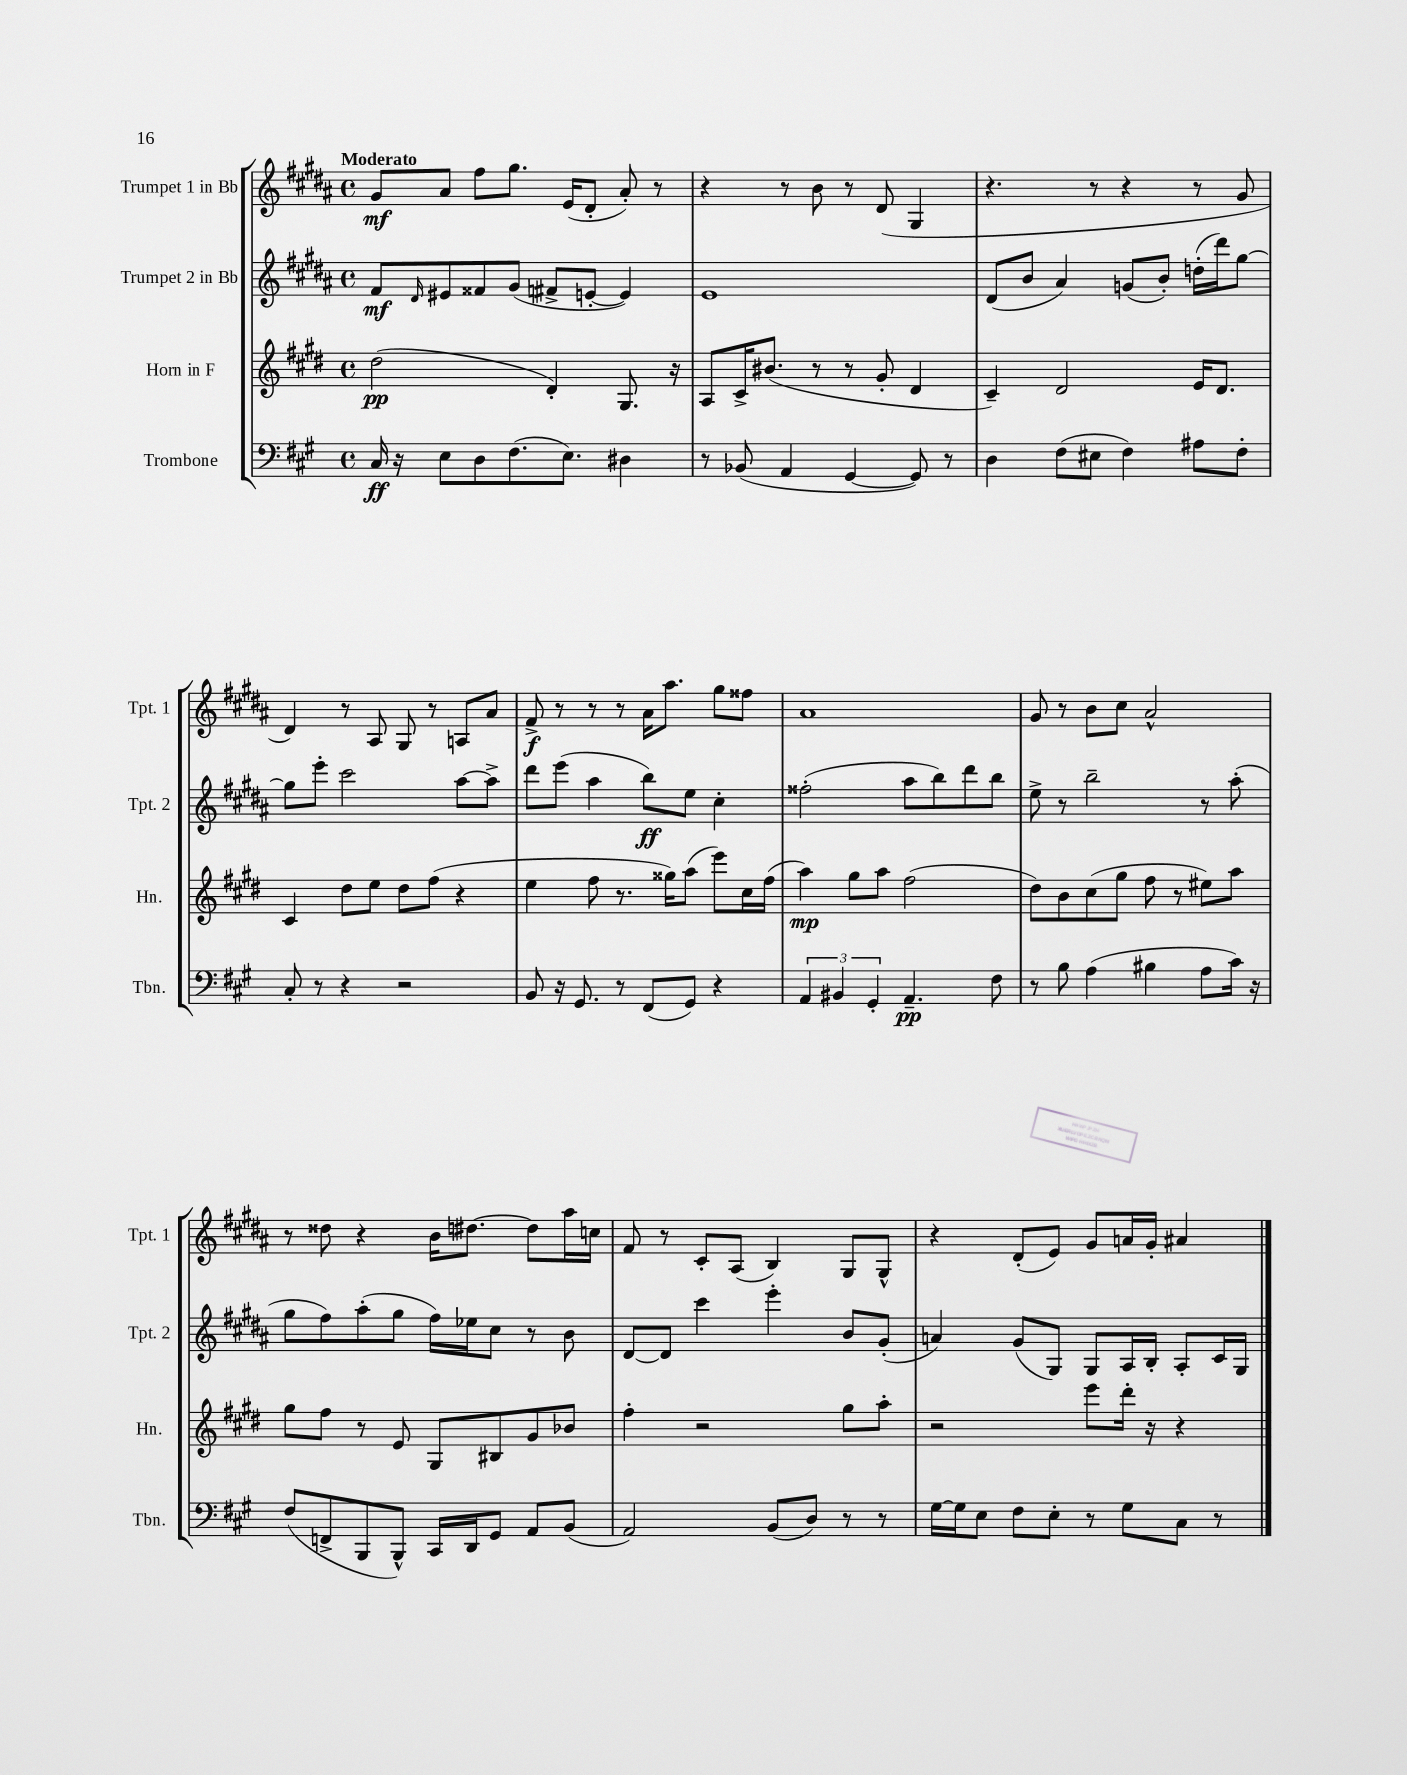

**kern	**kern	**kern	**kern
*staff4	*staff3	*staff2	*staff1
*clefF4	*clefG2	*clefG2	*clefG2
*k[f#c#g#]	*k[f#c#g#d#]	*k[f#c#g#d#a#]	*k[f#c#g#d#a#]
*M4/4	*M4/4	*M4/4	*M4/4
*met(c)	*met(c)	*met(c)	*met(c)
16C#/	(2dd#\	8f#/L	8g#/L
16r	.	.	.
.	.	16qqd#/	.
8E\L	.	8e#/	8a#/J
8D\	.	8f##/	8ff#\L
(8.F#\	.	(8g#/J	8.gg#\J
.	4d#'/)	8f#^/L	.
8.E\J)	.	.	(16e/LK
.	.	[8e'/J	8d#'/J
4D#\	8.G#/	4e/])	8a#'/)
.	.	.	8r
.	16r	.	.
=	=	=	=
8r	8A/L	1e	4r
(8BB-/	16c#^/K	.	.
.	(8.b#/J	.	.
4AA/	.	.	8r
.	8r	.	8b\
[4GG#/	8r	.	8r
.	8g#'/	.	(8d#/
8GG#/])	4d#/	.	4G#/
8r	.	.	.
=	=	=	=
4D\	4c#~/)	(8d#/L	4.r
.	.	8b/J	.
(8F#\L	2d#/	4a#/)	.
8E#\J	.	.	8r
4F#\)	.	(8g/L	4r
.	.	8b'/J)	.
8A#\L	16e/LK	(16dd'\LL	8r
.	8.d#/J	16ddd#\J)	.
8F#'\J	.	[8gg#\J	8g#/
=	=	=	=
8C#'/	4c#/	8gg#\]L	4d#/)
8r	.	8eee'\J	.
4r	8dd#\L	2ccc#\	8r
.	8ee\J	.	8A#/
2r	8dd#\L	.	8G#/
.	(8ff#\J	.	8r
.	4r	[8aa#\L	8A/L
.	.	8aa#^\]J	8a#/J
=	=	=	=
8BB/	4ee\	8ddd#\L	8f#^/
16r	.	(8eee\J	8r
8.GG#/	.	.	.
.	8ff#\	4aa#\	8r
8r	8.r	.	8r
(8FF#/L	.	8bb\L)	16a#\LK
.	16gg##\LK)	.	8.aa#\J
8GG#/J)	(8aa\J	8ee\J	.
4r	8eee\L)	4cc#'\	8gg#\L
.	16cc#\L	.	8ff##\J
.	(16ff#\JJ	.	.
=	=	=	=
6AA/	4aa\)	(2ff##'\	1a#
6BB#/	.	.	.
.	8gg#\L	.	.
6GG#'/	.	.	.
.	8aa\J	.	.
4.AA~/	(2ff#\	8aa#\L	.
.	.	8bb\)	.
.	.	8ddd#\	.
8F#\	.	8bb\J	.
=	=	=	=
8r	8dd#\L)	8ee^\	8g#/
8B\	8b\	8r	8r
(4A\	(8cc#\	2bb~\	8b\L
.	8gg#\J	.	8cc#\J
4B#\	8ff#\	.	2a#^^/
.	8r	.	.
8A\L	8ee#\L)	8r	.
16c#\Jk)	8aa\J	(8aa#'\	.
16r	.	.	.
=	=	=	=
(8F#/L	8gg#\L	8gg#\L	8r
8FF^/	8ff#\J	8ff#\)	8dd##\
8BBB/	8r	(8aa#'\	4r
8BBB^^/J)	8e/	8gg#\J	.
16CC#/LL	8G#/L	16ff#\LL)	16b\LK
16DD/J	.	16ee-\J	[8.dd#\J
8GG#/J	8B#/	8cc#\J	.
8AA/L	8g#/	8r	8dd#\]L
(8BB/J	8b-/J	8b\	16aa#\L
.	.	.	16cc\JJ
=	=	=	=
2AA/)	4ff#'\	[8d#/L	8f#/
.	.	8d#/]J	8r
.	2r	4ccc#\	8c#'/L
.	.	.	(8A#/J
(8BB/L	.	4eee'\	4B/)
8D/J)	.	.	.
8r	8gg#\L	8b/L	8G#/L
8r	8aa'\J	(8g#'/J	8G#^^/J
=	=	=	=
[16G#\LL	2r	4a/)	4r
16G#\]J	.	.	.
8E\J	.	.	.
8F#\L	.	(8g#/L	(8d#'/L
8E'\J	.	8G#/J)	8e/J)
8r	8eee\L	8G#/L	8g#/L
8G#\L	16ddd#'\Jk	16A#/L	16a/L
.	16r	16B'/JJ	16g#'/JJ
8C#\J	4r	8A#'/L	4a#/
8r	.	16c#/L	.
.	.	16G#/JJ	.
==	==	==	==
*-	*-	*-	*-
